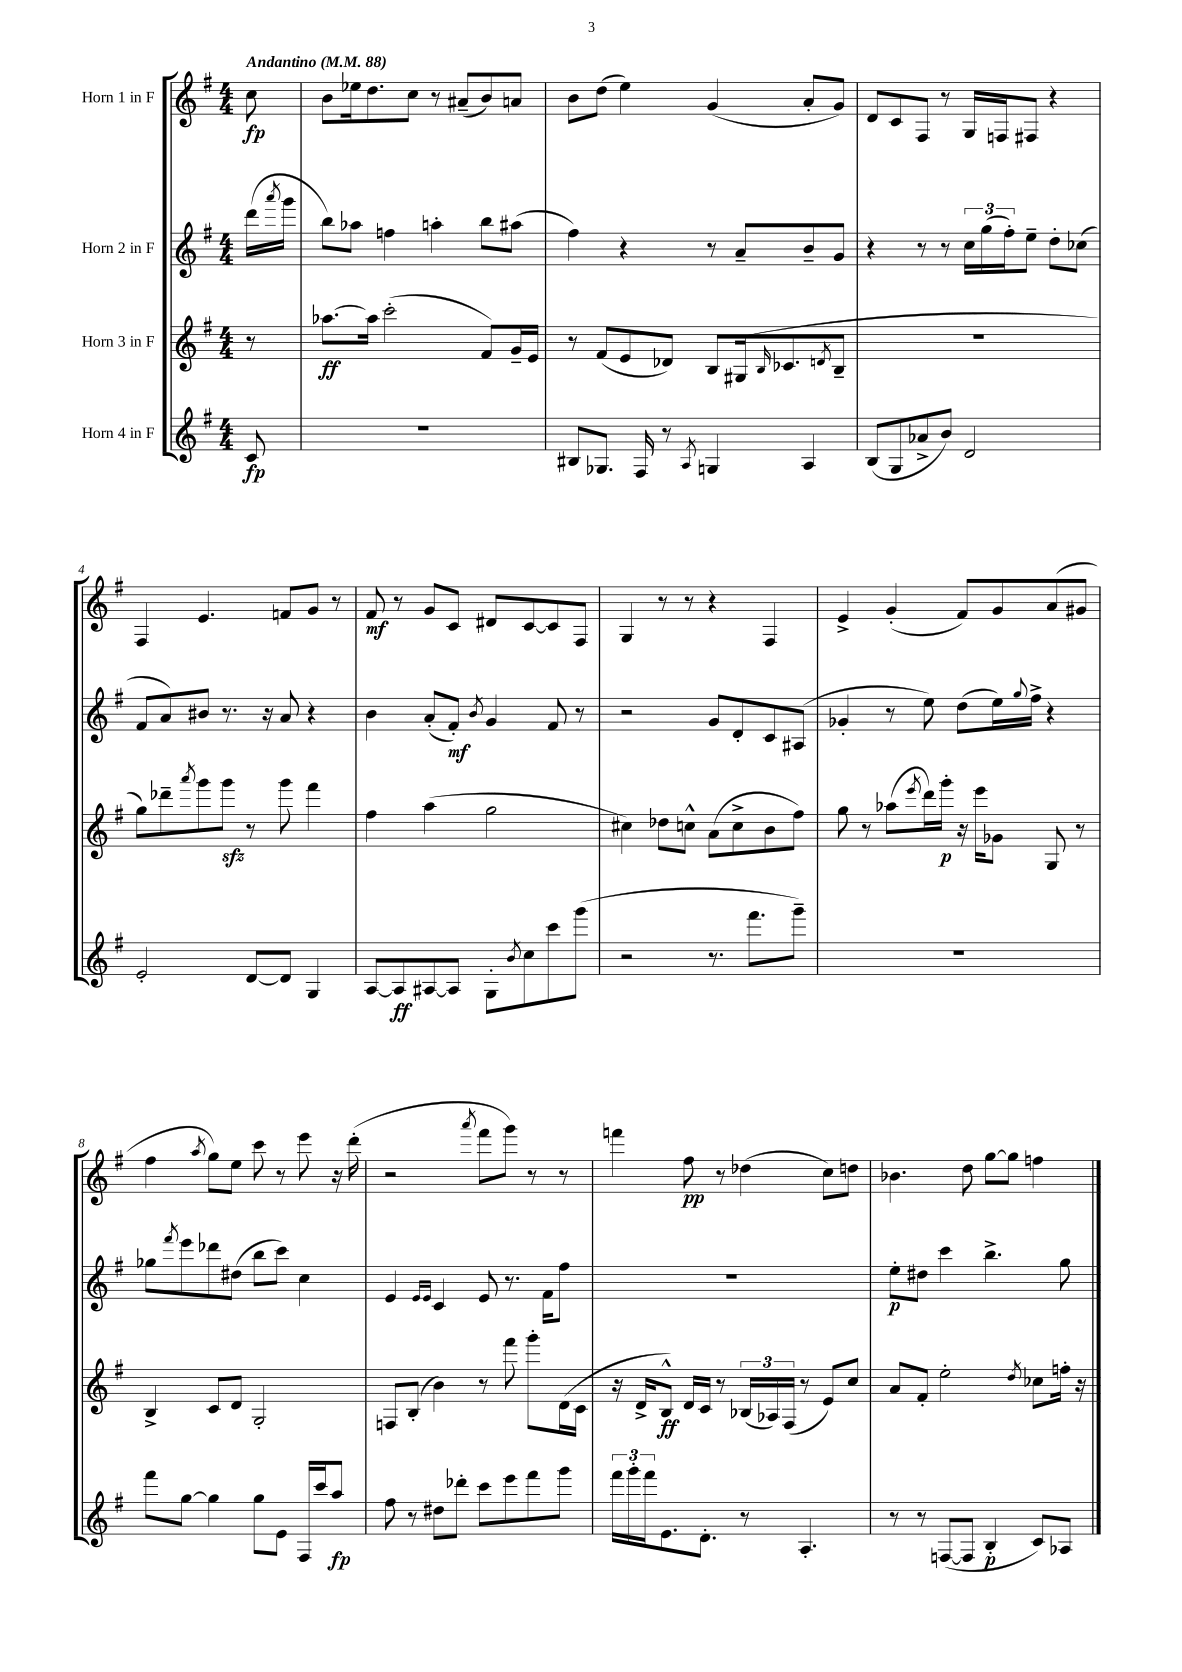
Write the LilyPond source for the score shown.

<<
\new StaffGroup <<
\new Staff = "s0" \with { instrumentName = "Horn 1 in F" } {
    \clef treble \key g \major \numericTimeSignature \time 4/4 \partial 8 \tempo "Andantino" 4 = 88
    c''8\fp |
    b'8 ees''16 d''8. c''8 r8 ais'8--( b'8) a'8 |
    b'8 d''8( e''4) g'4( a'8-. g'8) |
    d'8 c'8 fis8 r8 g16 f16 fis8 r4 |
    fis4 e'4. f'8 g'8 r8 |
    fis'8\mf r8 g'8 c'8 dis'8 c'8~ c'8 fis8 |
    g4 r8 r8 r4 fis4 |
    e'4-> g'4-.( fis'8) g'8 a'8( gis'8 |
    fis''4 \acciaccatura { a''8 } g''8) e''8 c'''8 r8 e'''8 r16 d'''16-.( |
    r2 \acciaccatura { a'''8 } fis'''8 g'''8) r8 r8 |
    f'''4 fis''8\pp r8 des''4( c''8) d''8 |
    bes'4. d''8 g''8~ g''8 f''4 \bar "|." |
}
\new Staff = "s1" \with { instrumentName = "Horn 2 in F" } {
    \clef treble \key g \major \numericTimeSignature \time 4/4 \partial 8
    d'''16( \acciaccatura { a'''8 } g'''16 |
    b''8) aes''8 f''4 a''4-. b''8 ais''8( |
    fis''4) r4 r8 a'8-- b'8-- g'8 |
    r4 r8 r8 \tuplet 3/2 { c''16 g''16( fis''16-.) } e''8-- d''8-. ces''8( |
    fis'8 a'8) bis'8 r8. r16 a'8 r4 |
    b'4 a'8-.( fis'8-.\mf) \acciaccatura { b'8 } g'4 fis'8 r8 |
    r2 g'8 d'8-. c'8 ais8( |
    ges'4-. r8 e''8) d''8( e''16) \appoggiatura { g''8 } fis''16-> r4 |
    ges''8 \acciaccatura { fis'''8 } e'''8 des'''8 dis''8( b''8 c'''8) c''4 |
    e'4 \grace { e'16 e'16 } c'4 e'8 r8. fis'16 fis''8 |
    R1 |
    e''8-.\p dis''8 c'''4 b''4.-> g''8 \bar "|." |
}
\new Staff = "s2" \with { instrumentName = "Horn 3 in F" } {
    \clef treble \key g \major \numericTimeSignature \time 4/4 \partial 8
    r8 |
    aes''8.~\ff aes''16 c'''2-.( fis'8) g'16-- e'16 |
    r8 fis'8( e'8 des'8) b8 gis16( \grace { b16 } ces'8. \acciaccatura { d'8 } b8-- |
    R1 |
    g''8) des'''8-- \acciaccatura { a'''8 } g'''8 g'''8\sfz r8 g'''8 fis'''4 |
    fis''4 a''4( g''2 |
    cis''4) des''8 c''8-^ a'8( c''8-> b'8 fis''8) |
    g''8 r8 aes''8( \acciaccatura { e'''8 } d'''16) g'''16-.\p r16 e'''16 ges'8 g8 r8 |
    b4-> c'8 d'8 g2-. |
    f8 b8-.( b'4) r8 fis'''8 g'''8-. d'16( c'16 |
    r16 d'16-> b8-^\ff) d'16 c'16 r8 \tuplet 3/2 { bes16( aes16) fis16( } r8 e'8) c''8 |
    a'8 fis'8-. e''2-. \acciaccatura { d''8 } ces''8 f''16-. r16 \bar "|." |
}
\new Staff = "s3" \with { instrumentName = "Horn 4 in F" } {
    \clef treble \key g \major \numericTimeSignature \time 4/4 \partial 8
    c'8\fp |
    R1 |
    bis8 ges8. fis16 r8 \acciaccatura { a8 } g4 a4 |
    b8( g8 aes'8-> b'8) d'2 |
    e'2-. d'8~ d'8 g4 |
    a8~ a8\ff ais8~ ais8 g8-. \acciaccatura { b'8 } c''8 c'''8 g'''8( |
    r2 r8. fis'''8. g'''8--) |
    R1 |
    fis'''8 g''8~ g''4 g''8 e'8 fis16 c'''16 a''8\fp |
    fis''8 r8 dis''8 des'''8-. c'''8 e'''8 fis'''8 g'''8 |
    \tuplet 3/2 { fis'''16 g'''16-. fis'''16 } e'8. d'8.-. r8 a4.-. |
    r8 r8 f8~( f8 b4-.\p c'8) aes8 \bar "|." |
}
>>
>>
